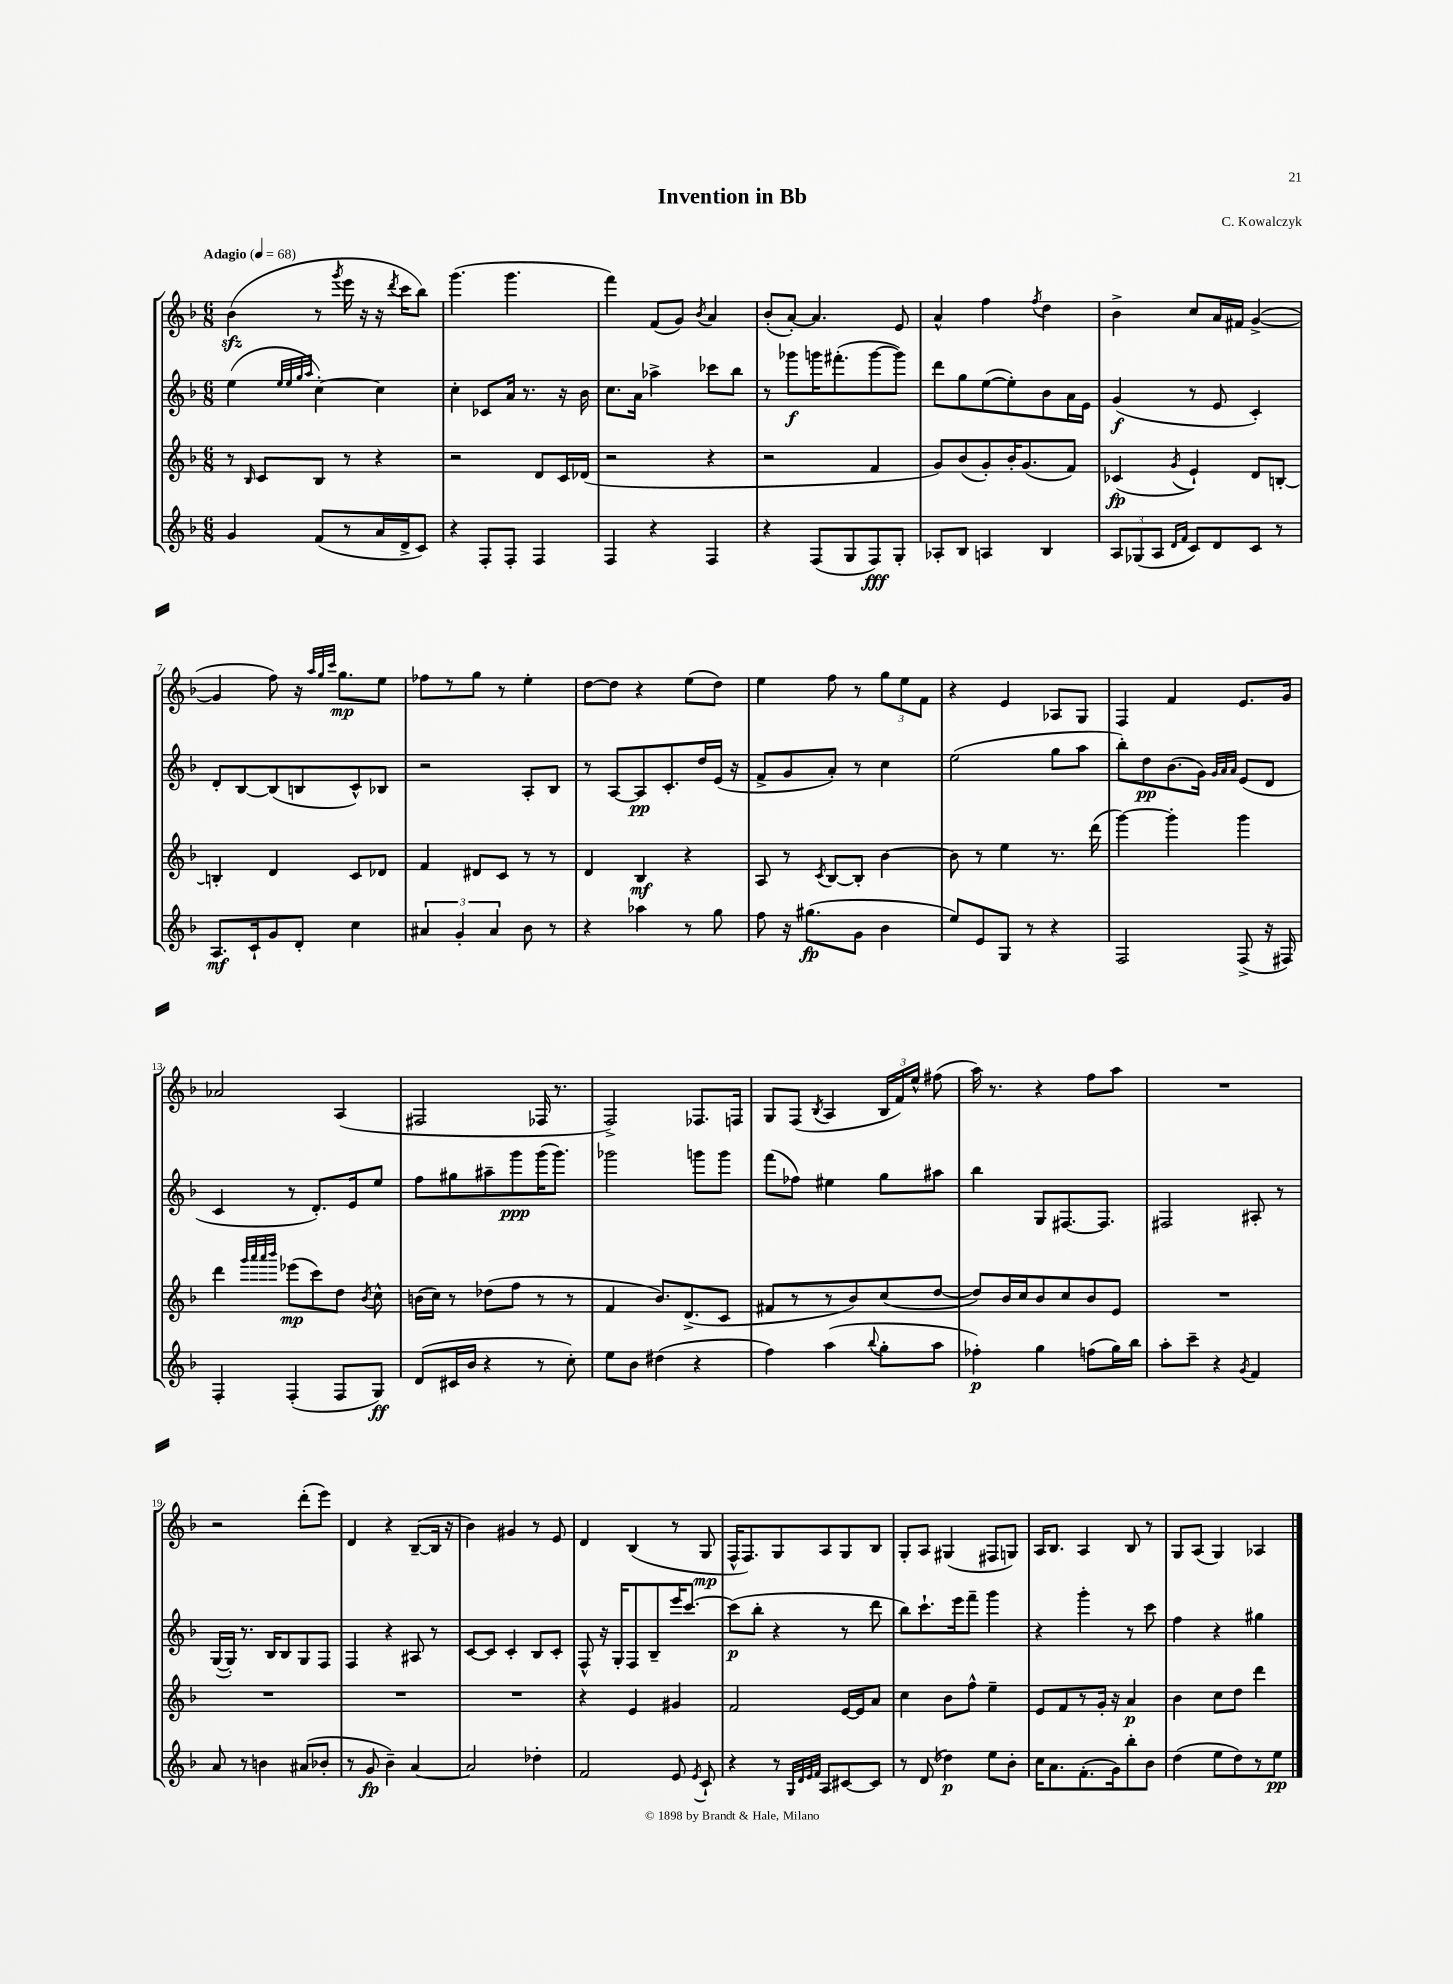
\header { title = "Invention in Bb" composer = "C. Kowalczyk" }
<<
\new StaffGroup <<
\new Staff = "s0" {
    \clef treble \key f \major \numericTimeSignature \time 6/8 \tempo "Adagio" 4 = 68
    \autoBeamOff bes'4\sfz( r8 \acciaccatura { g'''8 } e'''16 r16 r16 \acciaccatura { d'''8 } c'''16[ bes''8]) |
    g'''4.( g'''4. |
    f'''4) f'8[( g'8]) \acciaccatura { bes'8 } a'4 |
    bes'8[-.( a'8]~-.) a'4. e'8 |
    a'4-^ f''4 \acciaccatura { f''8 } d''4 |
    bes'4-> c''8[ a'16 fis'16] g'4~->( |
    g'4 f''8) r16 \grace { a''32[ g''32 c'''32] } g''8.[\mp e''8] |
    fes''8[ r8 g''8] r8 e''4-. |
    d''8[~ d''8] r4 e''8[( d''8]) |
    e''4 f''8 r8 \tuplet 3/2 { g''8[ e''8 f'8] } |
    r4 e'4 aes8[ g8] |
    f4 f'4 e'8.[ g'16] |
    aes'2 a4( |
    fis2 fes16 r8. |
    f2->) fes8.[ f16] |
    g8[ f8]( \acciaccatura { bes8 } a4 \tuplet 3/2 { bes16[ f'16) e''16]-^ } fis''8( |
    a''16) r8. r4 f''8[ a''8] |
    R2. |
    r2 d'''8[-.( e'''8]) |
    d'4 r4 bes8[~--( bes16] r16 |
    bes'4) gis'4 r8 e'8 |
    d'4 bes4( r8 g8\mp |
    f16[-^ f8.) g8 a8 g8 bes8] |
    g8[-. a8] gis4( fis8[ g8]) |
    a16[ bes8.] a4 bes8 r8 |
    g8[ a8]( g4) aes4 \bar "|." |
}
\new Staff = "s1" {
    \clef treble \key f \major \numericTimeSignature \time 6/8
    \autoBeamOff e''4( \grace { e''32[ e''32 g''32 a''32] } c''4~-.) c''4 |
    c''4-. ces'8[ a'16] r8. r16 bes'16 |
    c''8.[ a'16] aes''4-> ces'''8[ bes''8] |
    r8 ges'''8[\f g'''16 fis'''8.-.( g'''8~ g'''8]) |
    d'''8[ g''8 e''8~( e''8-.) bes'8 a'16 e'16] |
    g'4\f( r8 e'8 c'4-.) |
    d'8[-. bes8~ bes8( b8 c'8-^) bes8] |
    r2 a8[-. bes8] |
    r8 a8[~ a8\pp c'8.-. d''16 e'16]( r16 |
    f'8[-> g'8 a'8]-.) r8 c''4 |
    e''2( g''8[ a''8] |
    bes''8[-.) d''8\pp bes'8.( g'16]) \grace { g'32[ a'32 a'32] } e'8[( d'8] |
    c'4 r8 d'8.[-.) e'16 e''8] |
    f''8[ gis''8 ais''8-- g'''8\ppp g'''16( g'''8.]) |
    ges'''2 g'''8[ g'''8] |
    f'''8[( fes''8]) eis''4 g''8[ ais''8] |
    bes''4 g8[ fis8.~ fis8.] |
    fis2 ais8-. r8 |
    g16[~( g16]-.) r8. bes16[ bes8 g8 f8] |
    f4 r4 ais8 r8 |
    c'8[~ c'8] c'4-. bes8[ c'8]-. |
    f8-^ r16 g16[-. f8 bes8-- e'''16 c'''8.]~ |
    c'''8[\p( bes''8]-. r4 r8 d'''8 |
    bes''8[) c'''8.-! e'''16 f'''8]-- g'''4 |
    r4 g'''4-. r8 c'''8 |
    f''4 r4 gis''4 \bar "|." |
}
\new Staff = "s2" {
    \clef treble \key f \major \numericTimeSignature \time 6/8
    \autoBeamOff r8 \grace { bes16 } c'8[ bes8] r8 r4 |
    r2 d'8[ c'16 des'16]( |
    r2 r4 |
    r2 f'4 |
    g'8[) bes'8( g'8-.) bes'16-. g'8.( f'8]) |
    ces'4\fp( \acciaccatura { g'8 } e'4-!) d'8[ b8]~-. |
    b4-. d'4 c'8[ des'8] |
    f'4 dis'8[ c'8] r8 r8 |
    d'4 bes4\mf r4 |
    a8 r8 \acciaccatura { c'8 } bes8[~ bes8]-. bes'4~ |
    bes'8 r8 e''4 r8. d'''16( |
    g'''4~) g'''4-. g'''4 |
    d'''4 \grace { g'''32[ a'''32 a'''32 bes'''32] } ees'''8[\mp( c'''8) d''8] \acciaccatura { bes'8 } c''8-^ |
    b'16[( c''16]) r8 des''8[( f''8] r8 r8 |
    f'4 bes'8.[) d'8.->( c'8] |
    fis'8[ r8 r8 bes'8) c''8( d''8]~ |
    d''8[) bes'16 c''16 bes'8 c''8 bes'8 e'8] |
    R2. |
    R2. |
    R2. |
    R2. |
    r4 e'4 gis'4 |
    f'2 e'16[~ e'16 a'8] |
    c''4 bes'8[ f''8]-^ e''4-- |
    e'8[ f'8 r8 g'16]-. r16 a'4\p |
    bes'4 c''8[ d''8] d'''4 \bar "|." |
}
\new Staff = "s3" {
    \clef treble \key f \major \numericTimeSignature \time 6/8
    \autoBeamOff g'4 f'8[( r8 a'16 d'16-> c'8]) |
    r4 f8[-. f8]-. f4 |
    f4 r4 f4 |
    r4 f8[( g8 f8\fff) g8]-. |
    aes8[-. bes8] a4 bes4 |
    \tuplet 3/2 { a8[ ges8( a8] } \grace { d'16[ f'16] } c'8[) d'8 c'8] r8 |
    a8.[\mf c'16-! g'8 d'8]-. c''4 |
    \tuplet 3/2 { ais'4 g'4-. ais'4 } bes'8 r8 |
    r4 aes''4 r8 g''8 |
    f''8 r16 gis''8.[\fp( g'8] bes'4 |
    e''8[) e'8 g8] r8 r4 |
    f2 f8->( r16 fis16) |
    f4-. f4-.( f8[ g8]\ff) |
    d'8[( cis'16 bes'16] r4 r8 c''8-.) |
    e''8[ bes'8] dis''4( r4 |
    f''4) a''4( \appoggiatura { bes''8 } g''8[-. a''8] |
    fes''4-.\p) g''4 f''8[( g''16) bes''16] |
    a''8[-. c'''8]-- r4 \acciaccatura { g'8 } f'4 |
    a'8 r8 b'4 ais'8[( bes'8]-. |
    r8 g'8\fp bes'4--) a'4~ |
    a'2 des''4-. |
    f'2 e'8 \acciaccatura { e'8 } c'8-! |
    r4 r8 \grace { g32[ d'32 e'32 f'32] } a8[ cis'8~ cis'8] |
    r8 d'8( des''4\p) e''8[ bes'8]-. |
    c''16[ a'8. f'8.-.( g'16) bes''8-. bes'8] |
    d''4( e''8[ d''8) r8 e''8]\pp \bar "|." |
}
>>
>>
